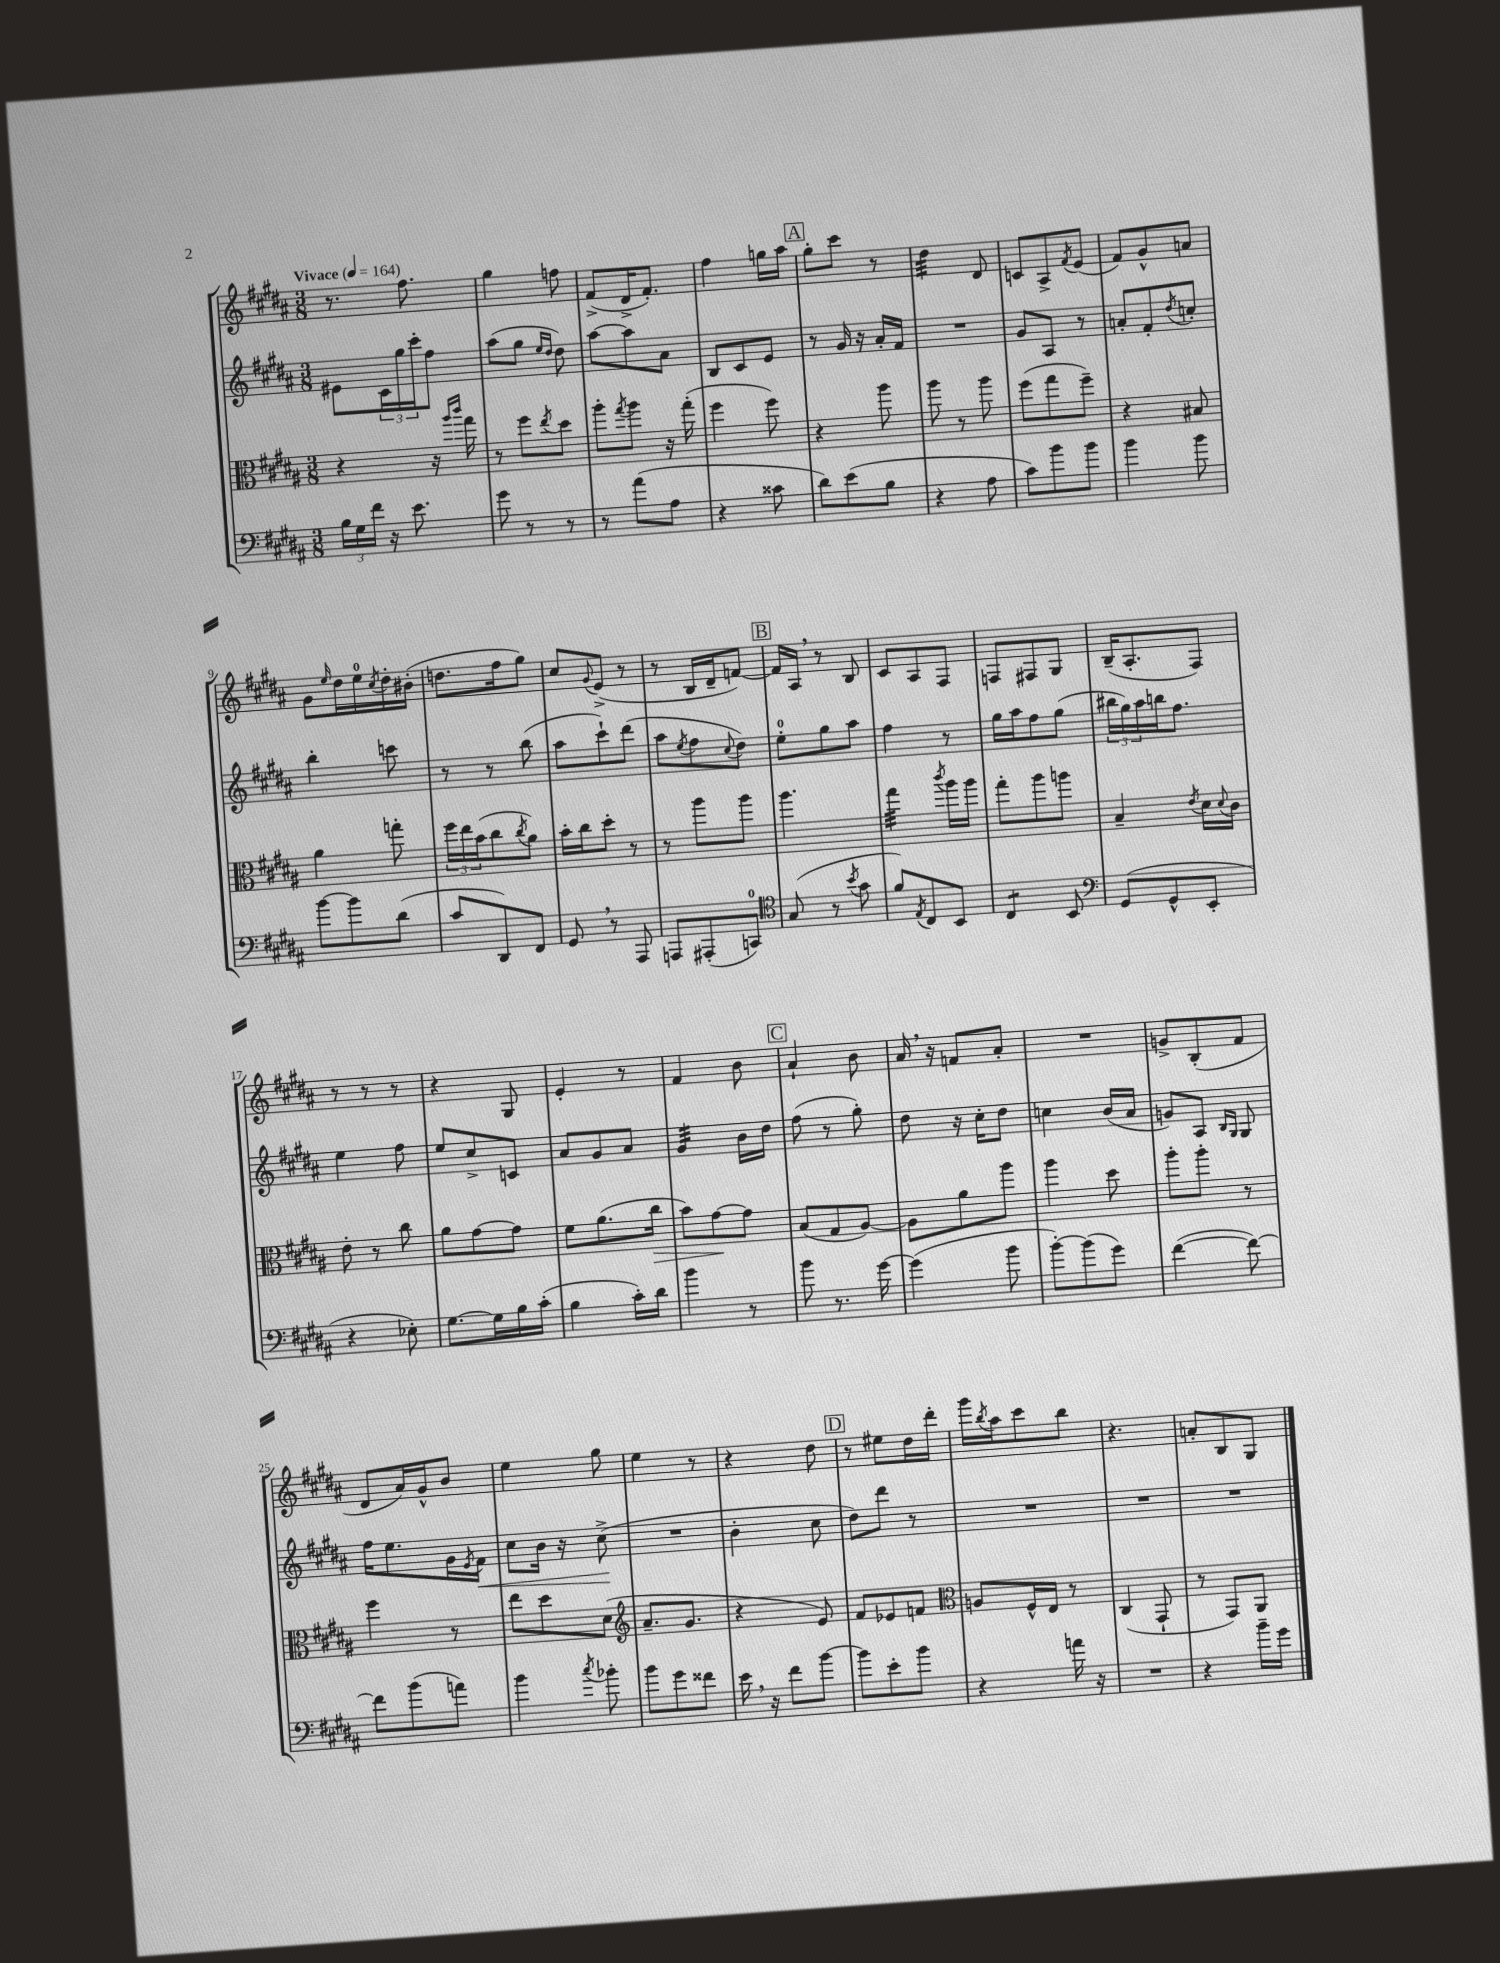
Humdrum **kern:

**kern	**kern	**kern	**kern
*staff4	*staff3	*staff2	*staff1
*clefF4	*clefC3	*clefG2	*clefG2
*k[f#c#g#d#a#]	*k[f#c#g#d#a#]	*k[f#c#g#d#a#]	*k[f#c#g#d#a#]
*M3/8	*M3/8	*M3/8	*M3/8
*MM164	*MM164	*MM164	*MM164
24B\LL	4r	8e#\L	8.r
24G#\	.	.	.
24f#\JJ	.	.	.
16r	.	24c#\L	.
.	.	24gg#\	.
8.e\	.	.	8.ff#\
.	.	24ccc#'\J	.
.	16r	8ff#\J	.
.	16qqaa#/LL	.	.
.	16qqccc#/JJ	.	.
.	16gg#\	.	.
=	=	=	=
8g#\	8r	(8aa#\L	4gg#\
8r	8ff#\L	8gg#\J	.
.	.	16qqee/LL	.
.	8qee/	16qqdd#/JJ	.
8r	8dd#\J	8dd#\)	8ff\
=	=	=	=
8r	8aa#'\L	[8aa#\L	(8f#^/L
.	8qgg#/	.	.
(8a#\L	8aa#\J	8aa#\]	16d#^/K
.	.	.	8.f#'/J)
8A#\J	16r	8a#\J	.
.	(16gg#'\	.	.
=	=	=	=
4r	4ff#\	8B/L	4ff#\
.	.	8c#/	.
8c##\	8ff#\)	8e/J	16gg\LL
.	.	.	16aa#\JJ
=	=	=	=
8d#\L)	4r	8r	8gg#'\L
(8e\	.	16g#/	8ccc#\J
.	.	16r	.
8B\J	8aa#\	16a#'/LL	8r
.	.	16f#/JJ	.
=	=	=	=
4r	8aa#\	4.r	4dd#\
.	8r	.	.
8A#\	8aa#\	.	8d#/
=	=	=	=
8c#\L)	(8ff#\L	8g#/L	8c/L
8b\	8gg#\	8A#/J	8A#^/
.	.	.	8qf#/
8b\J	8ff#~\J)	8r	(8e/J
=	=	=	=
4b\	4r	8a'/L	8f#/L)
.	.	8f#'/	8g#^^/
.	.	8qdd#/	.
8b\	8B#/	8cc'/J	8a/J
=	=	=	=
[8b\L	4a#\	4bb'\	8g#\L
.	.	.	16qqee/
8b\]	.	.	16dd#\L
.	.	.	16ee\
.	.	.	8qcc#/
(8d#\J	8gg'\	8ccc\	16dd#'\
.	.	.	(16b#'\JJ
=	=	=	=
8c#/L	24ff#\LL	8r	8.dd\L
.	24ee\	.	.
.	(24b\J	.	.
8DD#/)	8cc#\	8r	.
.	.	.	16ff#\k
.	8qcc#/	.	.
8FF#/J	8a#\J)	(8bb\	8gg#\J)
=	=	=	=
8GG#/	16b'\LL	8aa#\L	8cc#/L
.	16cc#\J	.	.
.	.	.	8qqg#/
8r	8dd#'\J	8ccc#`\)	(8e^/J
8AAA#/	8r	(8ddd#\J	8r
=	=	=	=
8AAA/L	8r	8aa#\L	8r
.	.	8qee/	.
(8AAA#'/	8aa#\L	8ff#\	16B/LL
.	.	.	16d#~/J
.	.	8qqcc#/	.
8CC/J)	8aa#\J	8dd#\J)	[8f/J)
=	=	=	=
*clefC4	*	*	*
(8G#/	4.aa#\	8ee'\L	16f/]LL
.	.	.	16A#/JJ
8r	.	8gg#\	8r
8qb/	.	.	.
8g#\	.	8aa#\J	8B/
=	=	=	=
8f#/L)	4gg#\	4ff#\	8c#/L
8qE/	.	.	.
8C#/	.	.	8A#/
.	8qccc#/	.	.
8BB/J	16aa#\LL	8r	8F#/J
.	16aa#\JJ	.	.
=	=	=	=
4C#/	8gg#'\L	16gg#\LL	8F/L
.	.	16aa#\J	.
.	8aa#\	8ff#\	8F#/
8BB/	8aa\J	(8gg#\J	8G#/J
=	=	=	=
*clefF4	*	*	*
(8GG#/L	4B~/	24bb#\LL	(16B~/LK
.	.	24gg#\)	.
.	.	.	8.A#'/
.	.	24aa#\	.
8GG#^^/	.	16bb\J	.
.	.	8.ff#\J	.
.	8qe/	.	.
8EE'/J	16d#\LL	.	8F#/J)
.	8qqd#/	.	.
.	16c#\JJ	.	.
=	=	=	=
4r	8e'\	4ee\	8r
.	8r	.	8r
8E-'\)	8cc#\	8ff#\	8r
=	=	=	=
[8.G#\L	8a#\L	8ee/L	4r
.	[8g#\	8cc#^/	.
16G#\]L	.	.	.
16B\	8g#\]J	8c/J	8G#/
(16c#'\JJ	.	.	.
=	=	=	=
4B\	8f#\L	8a#/L	4e'/
.	(8.a#\	8g#/	.
16c#'\LL)	.	8a#/J	8r
16d#\JJ	16cc#\Jk	.	.
=	=	=	=
4b\	8b\L)	4g#/	4f#/
.	[8g#\	.	.
8r	8g#\]J	16b\LL	8b\
.	.	16dd#\JJ	.
=	=	=	=
8b\	(8B/L	(8ff#\	4a#`/
8.r	8G#/	8r	.
.	[8A#/J)	8gg#'\)	8b\
[16g#\	.	.	.
=	=	=	=
(4g#\]	8A#\]L	8dd#\	16a#/
.	.	.	16r
.	8a#\	16r	8f/L
.	.	16cc#'\LK	.
8b\	8aa#\J	8dd#\J	8a#'/J
=	=	=	=
[8b'\L)	4aa#\	4cc\	4.r
(8b\]	.	.	.
8g#\J)	8dd#\	(16b/LL	.
.	.	16a#/JJ	.
=	=	=	=
([4f#\	8aa#'\L	8g/L)	8g^/L
.	8aa#'\J	8A#/J	(8B'/
.	.	16qqB/LL	.
.	.	16qqG#/JJ	.
8f#\_)	8r	8G#/	8f#/J
=	=	=	=
8f#\]L	4ff#\	16ff#\LK	8d#/L
.	.	8.ee\	.
(8b\	.	.	16a#/L)
.	.	.	16g#^^/J
8a\J)	8r	16g#\L	8b/J
.	.	8qe/	.
.	.	16f#\JJ	.
=	=	=	=
4b\	8ee\L	8cc#\L	4ee\
.	8dd#\	16b\Jk	.
.	.	16r	.
8qcc#/	.	.	.
8b-'\	(8d#\J	(8cc#^\	8gg#\
=	=	=	=
*	*clefG2	*	*
8b\L	8.a#~/L	4.r	4ee\
8g#\	.	.	.
.	8.g#/J	.	.
8f##\J	.	.	8r
=	=	=	=
16e\	4r	4b'\	4r
16r	.	.	.
8f#\L	.	.	.
[8b\J	8e/)	8cc#\	8dd#\
=	=	=	=
8b\]L	8f#/L	8dd#\L)	8r
8e'\	8e-/	8ddd#\J	8ee#\L
8b\J	8f/J	8r	16dd#\L
.	.	.	16ddd#'\JJ
=	=	=	=
*	*clefC3	*	*
4r	8A/L	4.r	16ggg#\LL
.	.	.	8qbb/
.	.	.	16aa#\J
.	16F#^^/L	.	8ccc#\
.	16E/JJ	.	.
16a\	8r	.	8bb\J
16r	.	.	.
=	=	=	=
4.r	(4C#/	4.r	4.r
.	8GG#`/	.	.
=	=	=	=
4r	8r	4.r	8a'/L
.	8GG#/L)	.	8B/
16b~\LL	8AA#/J	.	8G#/J
16g#\JJ	.	.	.
==	==	==	==
*-	*-	*-	*-
